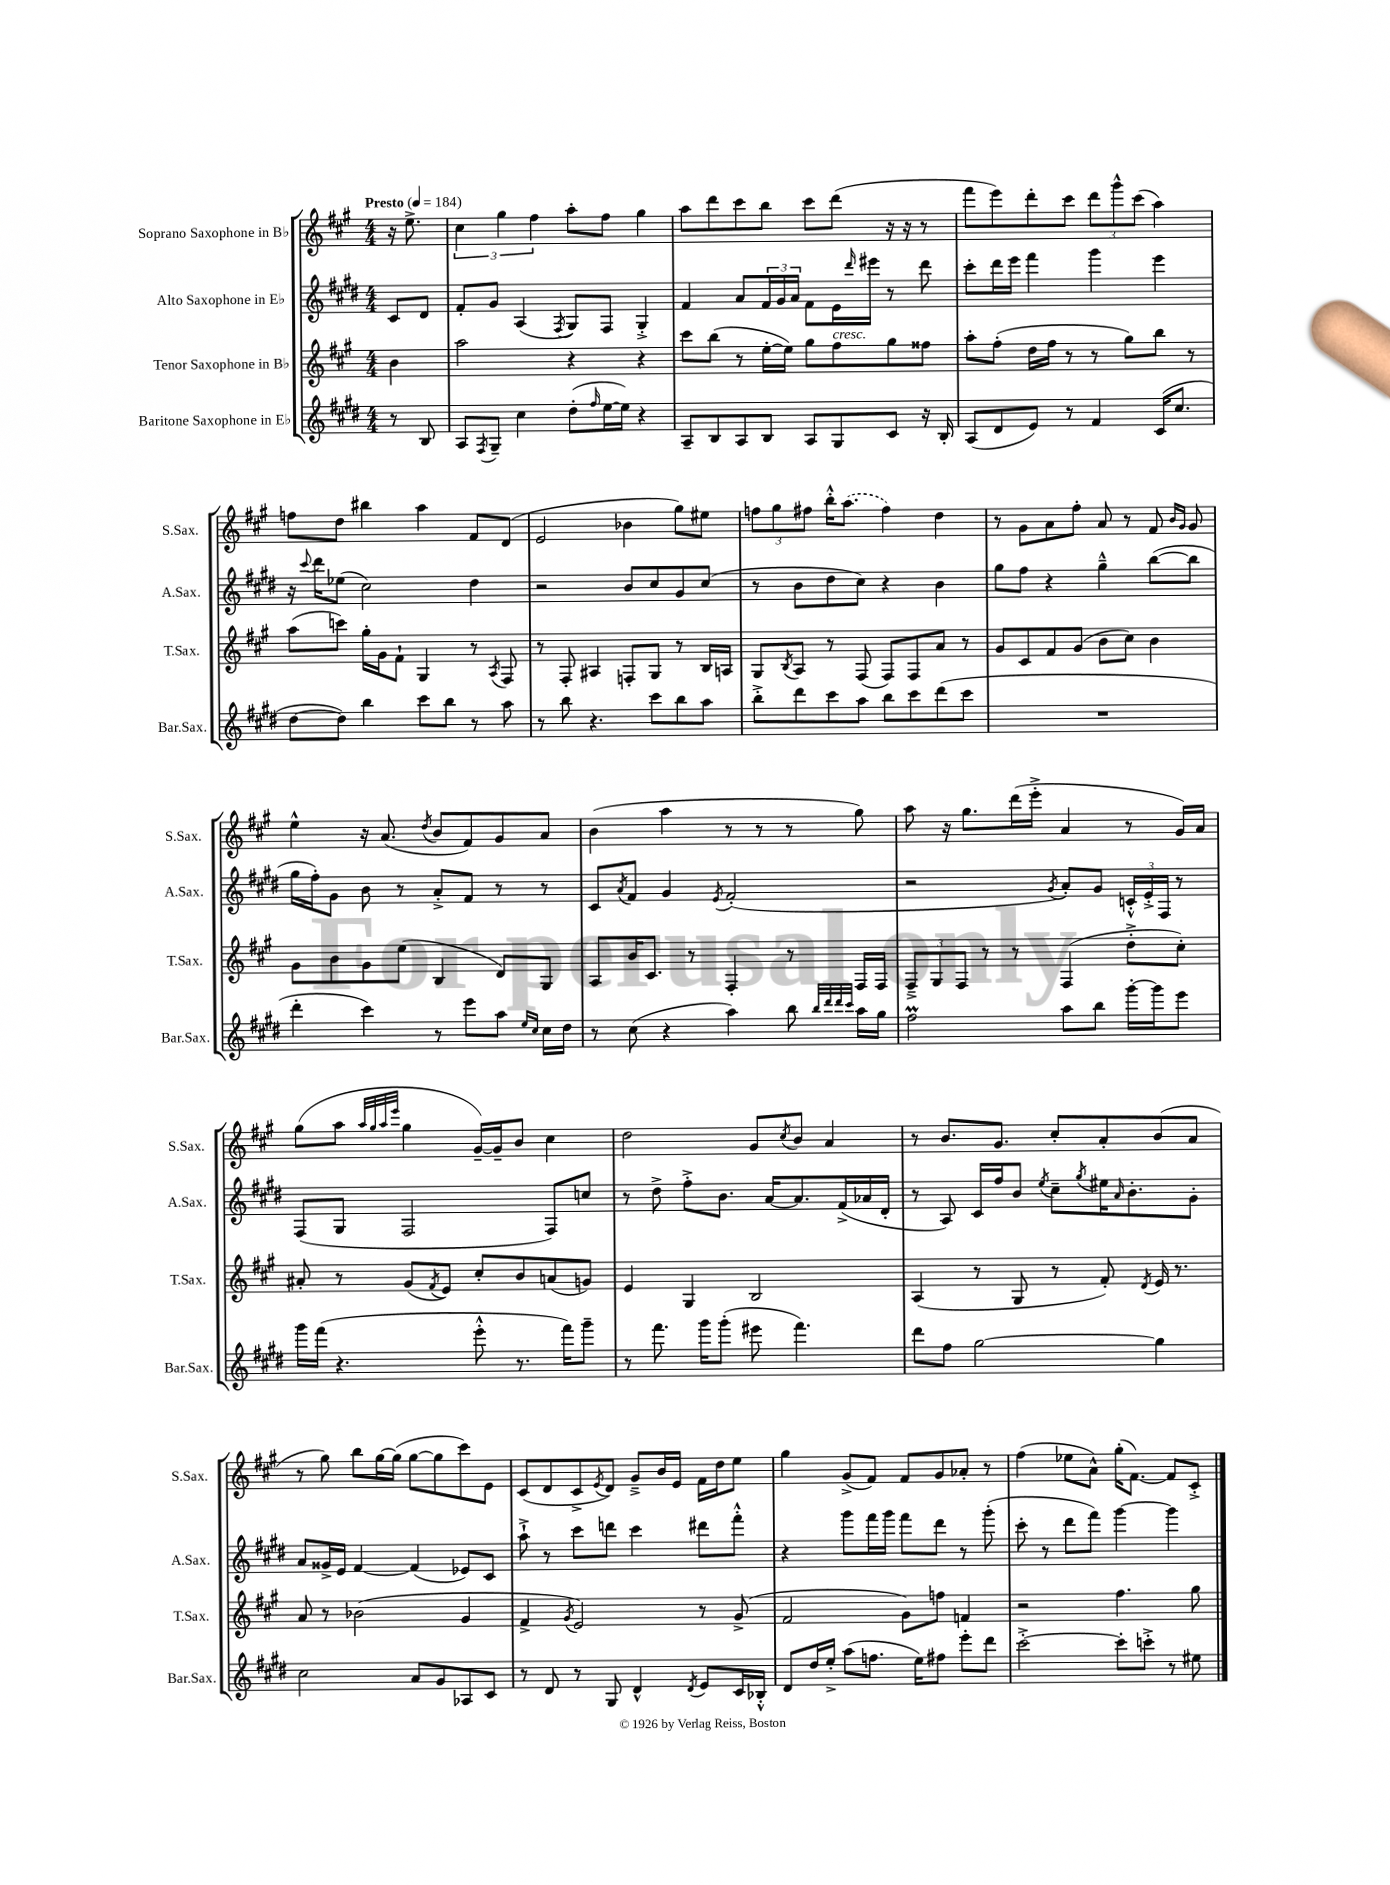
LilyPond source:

<<
\new StaffGroup <<
\new Staff = "s0" \with { instrumentName = "Soprano Saxophone in Bb" shortInstrumentName = "S.Sax." } {
    \clef treble \key a \major \numericTimeSignature \time 4/4 \partial 4 \tempo "Presto" 4 = 184
    r16 e''8.-> |
    \tuplet 3/2 { cis''4 gis''4 fis''4 } a''8-. fis''8 gis''4 |
    a''8 d'''8 cis'''8 b''8 cis'''8 d'''8( r16 r16 r8 |
    fis'''8 e'''8) d'''8-. cis'''8 \tuplet 3/2 { d'''8 gis'''8-^ cis'''8( } a''4) |
    f''8 d''8 bis''4 a''4 fis'8 d'8( |
    e'2 bes'4 gis''8) eis''8 |
    \tuplet 3/2 { f''8 gis''8 fis''8 } b''16-.-^ \once \slurDashed a''8.( fis''4) d''4 |
    r8 gis'8 a'8 fis''8-. a'8 r8 fis'8 \grace { b'16 gis'16 } gis'8 |
    e''4-^ r16 a'8.( \acciaccatura { d''8 } b'8 fis'8) gis'8 a'8 |
    b'4( a''4 r8 r8 r8 gis''8) |
    a''8 r16 gis''8. d'''16( e'''16-.-> a'4 r8 gis'16) a'16 |
    gis''8( a''8 \grace { a''32 gis''32 a''32 e'''32 } gis''4 gis'16~--) gis'16-- b'8 cis''4 |
    d''2 gis'8 \acciaccatura { cis''8 } b'8 a'4 |
    r8 b'8. gis'8. cis''8-. a'8-. b'8( a'8 |
    r8 gis''8) b''8 gis''16~ gis''16( gis''8~ gis''8 cis'''8) e'8 |
    cis'8( d'8 cis'8-> \acciaccatura { e'8 } d'8) gis'8---> b'16 e'16 fis'16 d''16 e''8 |
    gis''4 gis'8->( fis'8) fis'8 gis'8 aes'8-. r8 |
    fis''4( ees''8 a'8-^) gis''16-.( fis'8.~) fis'8 cis'8-.-> \bar "|." |
}
\new Staff = "s1" \with { instrumentName = "Alto Saxophone in Eb" shortInstrumentName = "A.Sax." } {
    \clef treble \key e \major \numericTimeSignature \time 4/4 \partial 4
    cis'8 dis'8 |
    fis'8-. gis'8 a4( \acciaccatura { fis8 } gis8) fis8 gis4-.-> |
    fis'4 a'8 \tuplet 3/2 { fis'16 gis'16 a'16 } fis'8 e'16 \grace { dis'''16 } eis'''16 r8 dis'''8 |
    cis'''8-. dis'''16 e'''16 fis'''4 gis'''4 e'''4 |
    r16 \appoggiatura { cis'''8 } dis'''16 ees''8( cis''2) dis''4 |
    r2 b'8 cis''8 gis'8 cis''8( |
    r8 b'8 dis''8 cis''8) r4 b'4 |
    gis''8 fis''8 r4 gis''4---^ b''8~( b''8 |
    gis''16 fis''16-.) gis'8 b'8 r8 a'8-.-> fis'8 r8 r8 |
    cis'8 \acciaccatura { a'8 } fis'8 gis'4 \acciaccatura { e'8 } fis'2-.( |
    r2 \acciaccatura { gis'8 } a'8-.) gis'8 \tuplet 3/2 { c'16-.-^ e'16-.-> fis16 } r8 |
    fis8( gis8 fis2 fis8) c''8 |
    r8 dis''8-> fis''8-.-> b'8. a'16~ a'8. fis'16->( aes'16 dis'16-. |
    r8 a8) cis'16 fis''16 b'8 \acciaccatura { e''8 } cis''8-- \acciaccatura { gis''8 } eis''16 \grace { a'16 } b'8.-. gis'8-. |
    a'8 gisis'16-> e'16 fis'4~ fis'4( ees'8) cis'8 |
    a''8-!-> r8 cis'''8 d'''8 cis'''4 dis'''8 fis'''8-.-^ |
    r4 gis'''8 fis'''16 gis'''16 fis'''8 dis'''8 r8 gis'''8-.( |
    cis'''8-. r8 dis'''8 fis'''8) gis'''4~ gis'''4 \bar "|." |
}
\new Staff = "s2" \with { instrumentName = "Tenor Saxophone in Bb" shortInstrumentName = "T.Sax." } {
    \clef treble \key a \major \numericTimeSignature \time 4/4 \partial 4
    b'4 |
    a''2 r4 r4 |
    cis'''8 b''8( r8 e''16~-. e''16) gis''8 fis''8^\markup { \italic "cresc." } gis''8 fisis''8 |
    a''8-. fis''8-.( d''16 fis''16 r8 r8 gis''8) b''8 r8 |
    a''8( c'''8) gis''16-. gis'16 fis'8-! gis4 r8 \acciaccatura { a8 } fis8 |
    r8 fis8-. ais4 f8-. gis8 r8 b16 a16 |
    gis8 \acciaccatura { b8 } a8 r8 fis8( fis8) fis8 a'8 r8 |
    gis'8 cis'8 fis'8 gis'8( b'8 cis''8) b'4 |
    gis'8 b'8 gis'8 e''8( b4 d'8) gis8 |
    a8 b'16 cis'8. r8 fis4-. r8 fis16 fis16 |
    \tuplet 3/2 { fis8---> gis8 fis8 } r8 r8 fis4( d''8-.-> cis''8-.) |
    ais'8-. r8 gis'8( \acciaccatura { fis'8 } e'8) cis''8-. b'8 a'8( g'8) |
    e'4 gis4 b2 |
    a4( r8 gis8 r8 fis'8-.) \acciaccatura { d'8 } e'16 r8. |
    a'8 r8 bes'2( gis'4 |
    fis'4-> \acciaccatura { gis'8 } e'2) r8 gis'8->( |
    fis'2 gis'8) f''8 f'4 |
    r2 fis''4. gis''8 \bar "|." |
}
\new Staff = "s3" \with { instrumentName = "Baritone Saxophone in Eb" shortInstrumentName = "Bar.Sax." } {
    \clef treble \key e \major \numericTimeSignature \time 4/4 \partial 4
    r8 b8 |
    a8 \acciaccatura { fis8 } gis8-- cis''4 dis''8-.( \grace { fis''16 } e''16~ e''16) r4 |
    a8-- b8 a8 b8 a8 gis8 cis'8 r16 b16-. |
    a8( dis'8 e'8) r8 fis'4 cis'16( cis''8. |
    dis''8~ dis''8) b''4 cis'''8 b''8 r8 a''8 |
    r8 b''8 r4. cis'''8 b''8 a''8 |
    b''8-.-> dis'''8 cis'''8 a''8 b''8 cis'''8 dis'''8( cis'''8 |
    R1 |
    dis'''4-. cis'''4) r8 e'''8 a''8 \grace { e''16 cis''16 } cis''16 dis''16 |
    r8 cis''8( r4 a''4) b''8 \grace { b''32 dis'''32 dis'''32 cis'''32 } a''16 gis''16 |
    fis''2\prall a''8 b''8 gis'''16~-. gis'''16 e'''8 |
    gis'''16 fis'''16( r4. e'''8-.-^ r8. fis'''16) gis'''8-- |
    r8 fis'''8. gis'''16 gis'''8-.( eis'''8 fis'''4.) |
    dis'''8 fis''8 gis''2~ gis''4 |
    cis''2 a'8 gis'8 aes8 cis'8 |
    r8 dis'8 r8 gis8 dis'4-^ \acciaccatura { dis'8 } e'8 cis'16 bes16-.-^ |
    dis'8 dis''16 e''16-.-> a''8( f''8. e''16) fis''8 e'''8-. dis'''8 |
    cis'''2~-.-> cis'''8-. c'''8-.-> r8 eis''8 \bar "|." |
}
>>
>>
\layout { \context { \Score \remove "Bar_number_engraver" } }
